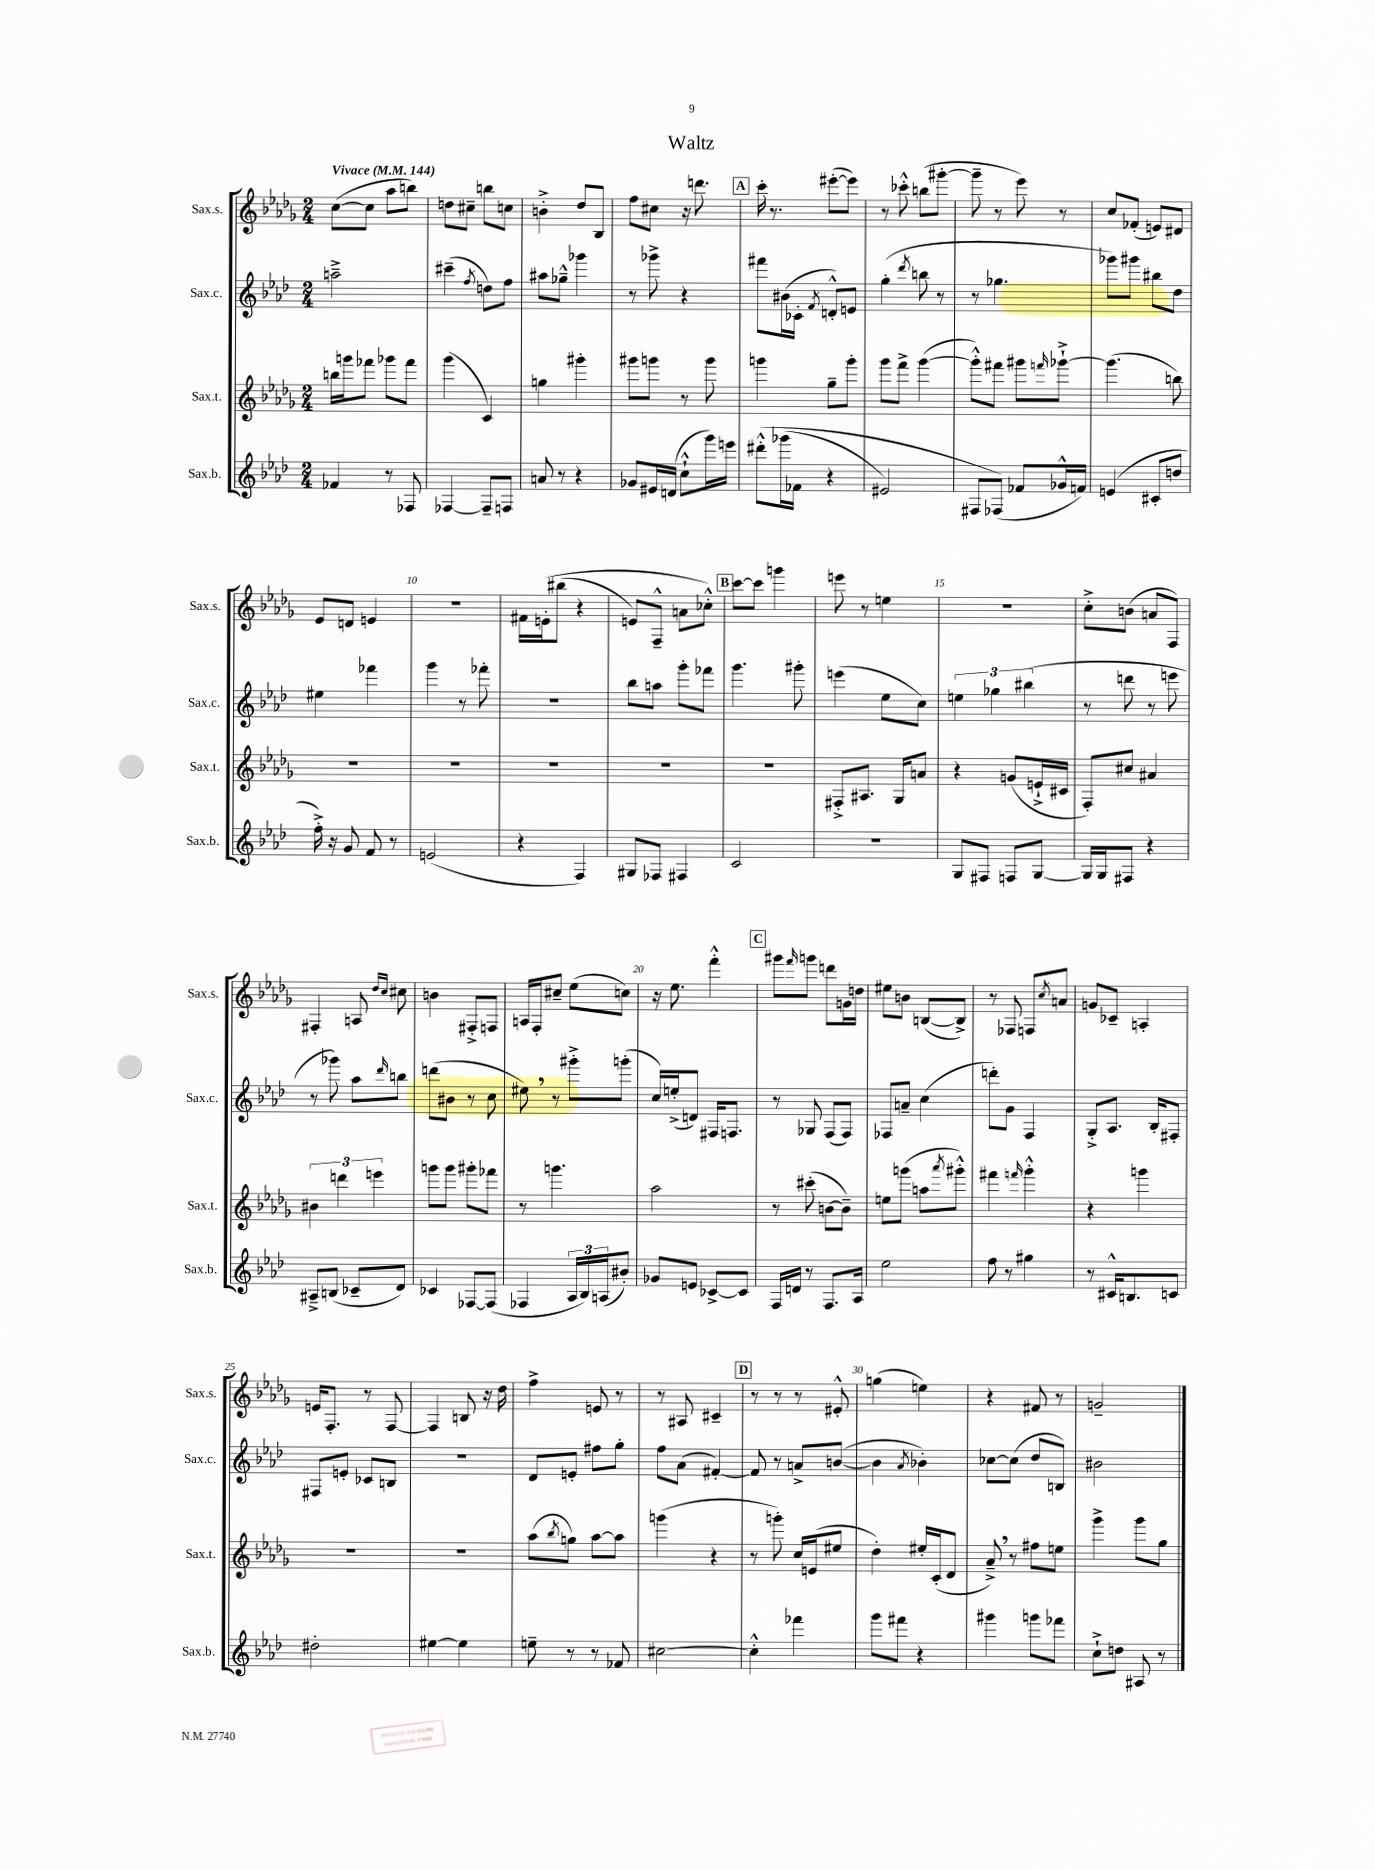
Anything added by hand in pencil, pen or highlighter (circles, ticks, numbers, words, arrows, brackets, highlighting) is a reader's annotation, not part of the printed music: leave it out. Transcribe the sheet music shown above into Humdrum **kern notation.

**kern	**kern	**kern	**kern
*staff4	*staff3	*staff2	*staff1
*clefG2	*clefG2	*clefG2	*clefG2
*k[b-e-a-d-]	*k[b-e-a-d-g-]	*k[b-e-a-d-]	*k[b-e-a-d-g-]
*M2/4	*M2/4	*M2/4	*M2/4
*MM144	*MM144	*MM144	*MM144
4f-/	16bb\LL	2aa~^\	([8cc\L
.	16ggg\J	.	.
.	8fff-\J	.	8cc\]J
8r	8ggg-\L	.	8aa-\L
8F-/	8fff-\J	.	8bb\J)
=	=	=	=
[4F-/	(4ggg-\	(4ccc#~\	8dd\L
.	.	.	8cc#~\J
.	.	8qff/	.
8F-~/]L	4c/)	8dd\L)	8bb\L
8F/J	.	8ff\J	8cc\J
=	=	=	=
8a/	4gg\	8aa#\L	4b'^\
8r	.	8gg-~^^\J	.
4r	4ggg#'\	4ggg-\	8dd-/L
.	.	.	8B-/J
=	=	=	=
8g-/L	8ggg#\L	8r	8ff\L
16e#/L	8ggg\J	8ggg-^\	8cc#\J
(16d/JJ	.	.	.
8cc`^^\L	8r	4r	16r
.	.	.	8.ddd\
16ggg\L)	8ggg\	.	.
16eee\JJ	.	.	.
=	=	=	=
&(8ddd#'^^\L	4ggg\	8fff#\L	16ccc'\
.	.	.	8.r
(16ggg-\L	.	(16b#\L	.
16f-\JJ	.	16c-'\JJ	.
.	.	8qf/	.
4r	8gg-~\L	8d'^^/L)	([8eee#'\L
.	8ggg'\J	8e/J	8eee#\]J)
=	=	=	=
2e#/)	8ggg-\L	(4gg'\	8r
.	8fff^\J	.	8ccc-'^^\
.	.	8qddd-/	.
.	([4ggg-\	8bb\	(8bb\L
.	.	8r	[8ggg#'\J
=	=	=	=
8F#/L	8ggg-'^^\]L)	8r	8ggg#~\]
(8F-/J&)	8fff#\J	4.gg-\	8r
8f-/L	8ggg#\L	.	8eee-\)
.	16qqfff/	.	.
16g-^^/L	[8ggg-`^\J	.	8r
16f/JJ)	.	.	.
=	=	=	=
(4e/	(4.ggg-\]	8ggg-\L)	8cc/L
.	.	8ggg#\J	(8f-'/J
8c#'/L	.	8bb#\L	8e/L)
8dd/J	8bb\)	8dd-\J	8d#/J
=	=	=	=
16ff'^\)	2r	4ee#\	8e-/L
16r	.	.	.
8g/	.	.	8d/J
8f/	.	4fff-\	4e/
8r	.	.	.
=	=	=	=
(2e/	2r	4ggg\	2r
.	.	8r	.
.	.	8fff-'\	.
=	=	=	=
4r	2r	2r	16f#\LL
.	.	.	&(16e'\J
.	.	.	(8bb#\J
4F/)	.	.	4r
=	=	=	=
8G#/L	2r	8bb-\L	8e/L)
8F-/J	.	8aa\J	8F~^^/J
4F#/	.	8ggg'\L	8a\L
.	.	8fff-\J	8cc-'^^\J&)
=	=	=	=
2c/	2r	4.ggg\	[8ccc\L
.	.	.	8ccc\]J
.	.	.	4ggg\
.	.	8ggg#'\	.
=	=	=	=
2r	8F#'^/L	(4eee\	8eee\
.	8.A#/J	.	8r
.	.	8ee-\L	4ee\
.	16G-/LK	.	.
.	8a/J	8cc\J)	.
=	=	=	=
8G/L	4r	6ee\	2r
8F#/J	.	.	.
.	.	6gg-\	.
8F/L	(8g/L	.	.
.	.	(6bb#\	.
[8G/J	16e`^/L	.	.
.	16c#/JJ	.	.
=	=	=	=
16G/]LL	8F'/L)	8r	8cc'^\L
16G/J	.	.	.
8F#/J	8cc#/J	8ddd\	(8b\J
4r	4a#/	8r	8a/L
.	.	8eee\	8F/J)
=	=	=	=
8A#~^/L	6b#\	8r	4F#'/
(8B/J	.	8ggg-\)	.
.	6ddd\	.	.
8c-~/L	.	8aa-\L	8A/
.	6eee\	.	.
.	.	.	16qqdd-/LL
.	.	16qqddd-/	16qqcc/JJ
8d-/J)	.	8bb\J	8cc#\
=	=	=	=
4c-/	8ggg\L	(8ddd\L	4b\
.	8ggg\J	8b#\J	.
[8F-/L	8ggg#'\L	8r	8F#'^/L
(8F-/]J	8fff-\J	8cc\	8F/J
=	=	=	=
4F-/	8r	8ee#\)	16A/LL
.	.	.	16F'/J
.	4.ggg\	8r	8cc#~/J
24A-/LL	.	8ggg#'^\L	(8ee-\L
24B-/)	.	.	.
(24A/J	.	.	.
8b#'/J)	.	(8ggg'\J	8cc\J)
=	=	=	=
8g-/L	2aa-\	16cc/LL)	16r
.	.	(16ee'^/J	8.ee-\
8e/J	.	8d/J)	.
[8c-^/L	.	16F#/LK	4fff'^^\
.	.	8.F/J	.
8c-/]J	.	.	.
=	=	=	=
16F/LL	8r	8r	8ggg#\L
16d/JJ	.	.	.
.	.	.	16qqfff/
8r	(8ccc#'\	8G-/	8ggg\J
8.F/L	[8b\L	(8F/L	8ddd\L
.	8b~\]J)	8F/J)	16g\L
16A-/Jk	.	.	16dd\JJ
=	=	=	=
2ee-\	8ee\L	8F-/L	8ee#\L
.	(8ggg\J	8a~/J	8b\J
.	8aa\L	(4cc\	([8B/L
.	8qaaa-/	.	.
.	8ggg#'^^\J)	.	8B^/]J)
=	=	=	=
8ff\	4fff#\	8ddd'\L)	8r
8r	.	8g\J	8F-/
.	16qqfff/	.	.
4gg#\	4ggg-'^^\	4F/	8F/L
.	.	.	8qcc/
.	.	.	8a/J
=	=	=	=
8r	4r	8G'^/L	8g/L
16c#^^/LK	.	8.A-/J	8c-~/J
8.B/	.	.	.
.	4ggg\	.	4A'/
.	.	16B-'/LK	.
8c/J	.	8F#'/J	.
=	=	=	=
2dd#'\	2r	8F#/L	16e/LK
.	.	.	8.F'/J
.	.	8e'/J	.
.	.	8c-/L	8r
.	.	8B/J	[8F/
=	=	=	=
[4ee#\	2r	2r	4F/]
4ee#\]	.	.	8B/
.	.	.	16r
.	.	.	16dd-\
=	=	=	=
8ee~\	(8aa-\L	8d-/L	4ff^\
.	8qbb-/	.	.
8r	8gg\J)	8e'/J	.
8r	[8aa-\L	8ff#\L	8e/
8f-/	8aa-\]J	8gg'\J	8r
=	=	=	=
[2cc#\	(4ggg\	8ff\L	8r
.	.	(8a-\J	8A#/
.	4r	[4f#'/)	4c#~/
=	=	=	=
4cc#'^^\]	8r	8f#/]	8r
.	8ggg'\)	8r	8r
4fff-\	16cc/LL	8a^/L	8r
.	(16e/J	.	.
.	8ee#/J	([8b/J	8e#'^^/
=	=	=	=
8ggg\L	4dd-'\)	4b\]	(4gg\
8fff#\J	.	.	.
.	.	8qa-/	.
4r	16ee#'/LL	4b-'\)	4ee\)
.	(16c'/J	.	.
.	8d-/J	.	.
=	=	=	=
4ggg#\	8a-~^/)	[8cc-\L	4r
.	8r	(8cc-\]J	.
8ggg\L	8ff#\L	8dd-/L	8f#/
8fff-\J	8ee\J	8B/J)	8r
=	=	=	=
8cc`^\L	4ggg-^\	2b#\	2g~/
8dd\J	.	.	.
8A#/	8ggg-\L	.	.
8r	8gg-\J	.	.
==	==	==	==
*-	*-	*-	*-
